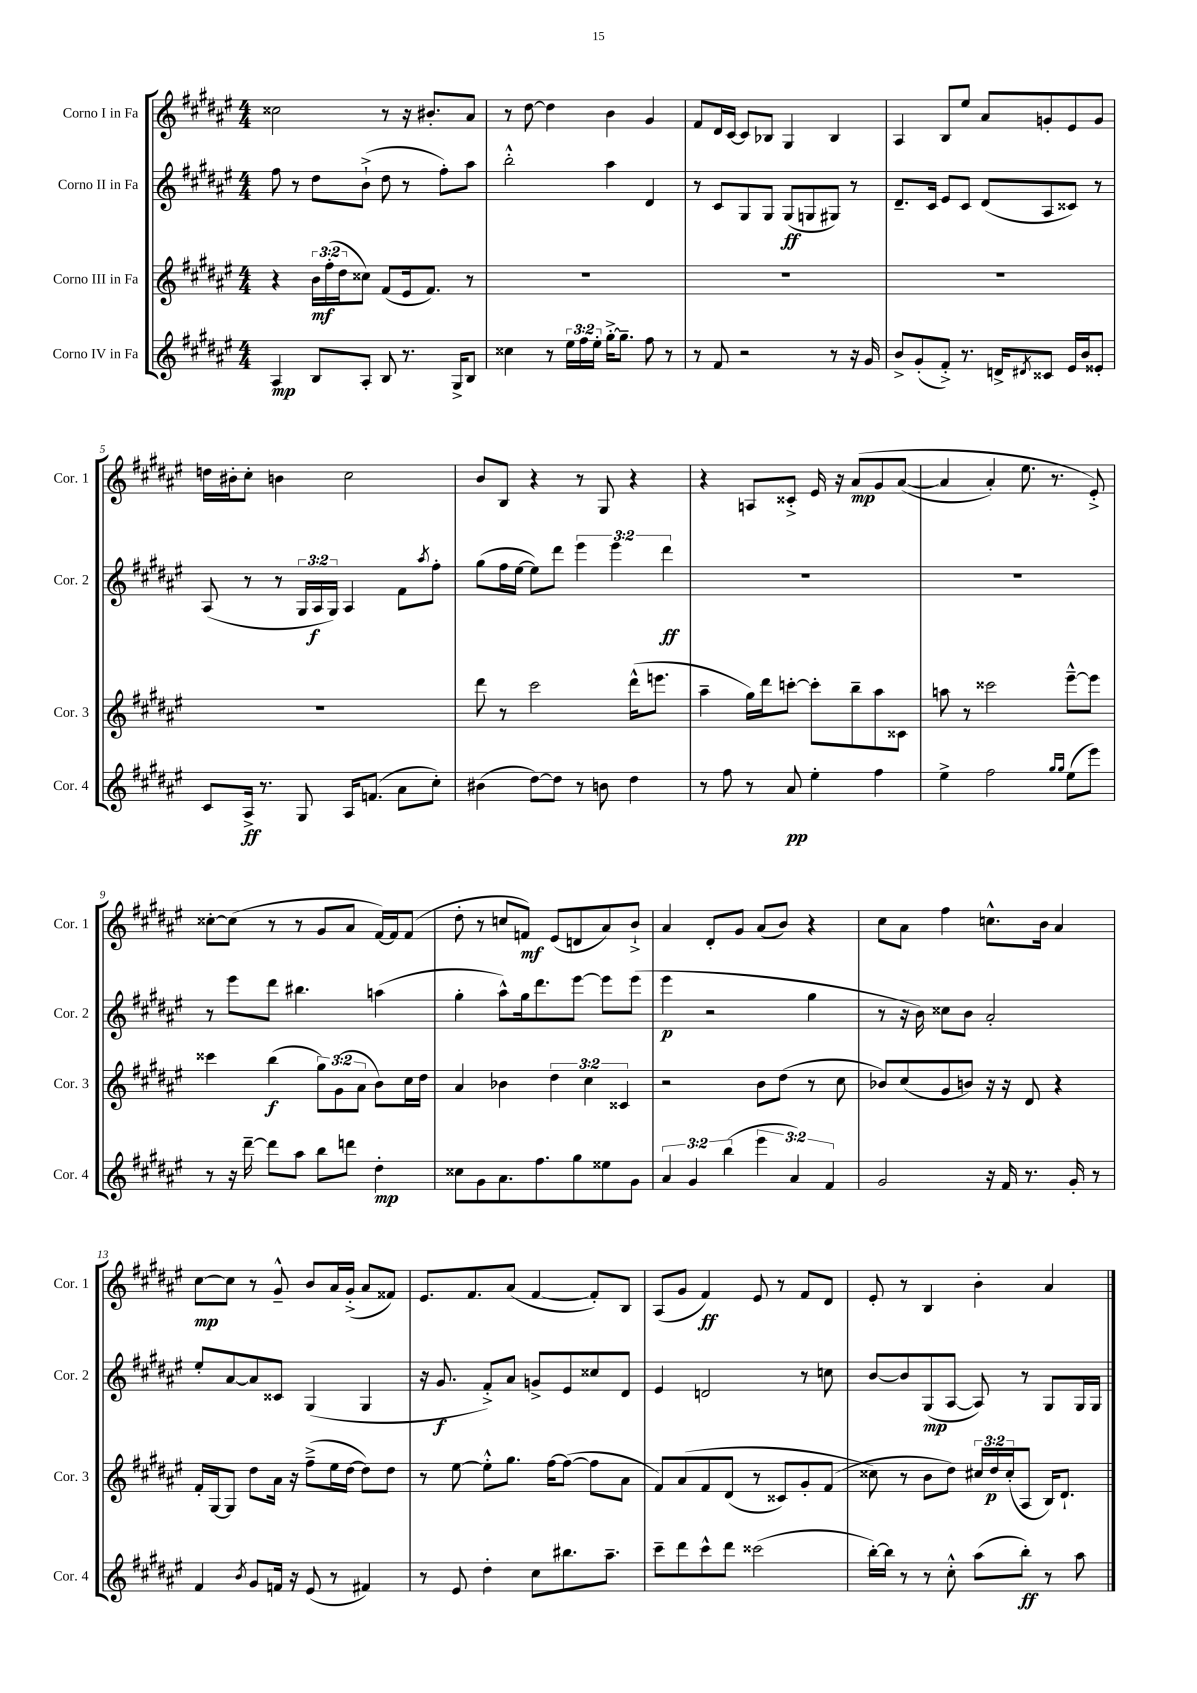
<<
\new StaffGroup <<
\new Staff = "s0" \with { instrumentName = "Corno I in Fa" shortInstrumentName = "Cor. 1" } {
    \clef treble \key fis \major \numericTimeSignature \time 4/4
    cisis''2 r8 r16 bis'8.-. ais'8 |
    r8 dis''8~ dis''4 b'4 gis'4 |
    fis'8 dis'16 cis'16~ cis'8 bes8 gis4 bes4 |
    ais4 b8 eis''8 ais'8 g'8-. eis'8 g'8 |
    d''16 bis'16-. cis''8-. b'4 cis''2 |
    b'8 b8 r4 r8 gis8 r4 |
    r4 a8 cisis'8-.-> eis'16 r16 ais'8\mp\( gis'8 ais'8~( |
    ais'4 ais'4-.) eis''8. r8. eis'8-.->\) |
    cisis''8~-. cisis''8( r8 r8 gis'8 ais'8 fis'16~) fis'16 fis'8( |
    dis''8-. r8 c''8 f'8\mf) eis'8( d'8 ais'8) b'8-!-> |
    ais'4 dis'8-. gis'8 ais'8( b'8) r4 |
    cis''8 ais'8 fis''4 c''8.-^ b'16 ais'4 |
    cis''8~\mp cis''8 r8 gis'8---^ b'8 ais'16 gis'16-.->( ais'8 fisis'8) |
    eis'8. fis'8. ais'8( fis'4~ fis'8-.) b8 |
    ais8( gis'8 fis'4\ff) eis'8 r8 fis'8 dis'8 |
    eis'8-. r8 b4 b'4-. ais'4 \bar "|." |
}
\new Staff = "s1" \with { instrumentName = "Corno II in Fa" shortInstrumentName = "Cor. 2" } {
    \clef treble \key fis \major \numericTimeSignature \time 4/4 \override Staff.TupletNumber.text = #tuplet-number::calc-fraction-text
    fis''8 r8 dis''8 b'8-!->( dis''8 r8 fis''8-.) ais''8 |
    b''2-.-^ ais''4 dis'4 |
    r8 cis'8 gis8 gis8 gis8\ff( g8 gis8) r8 |
    dis'8.-- cis'16 eis'8 cis'8 dis'8( ais8 cisis'8) r8 |
    ais8( r8 r8 \tuplet 3/2 { gis16 ais16\f gis16) } ais4 fis'8 \acciaccatura { ais''8 } fis''8-. |
    gis''8( fis''16 eis''16~ eis''8) dis'''8 \tuplet 3/2 { eis'''4 eis'''4 dis'''4\ff } |
    R1 |
    R1 |
    r8 eis'''8 dis'''8 bis''4. a''4( |
    gis''4-. ais''8-^) gis''16 dis'''8. eis'''8~ eis'''8 eis'''8( |
    eis'''4\p r2 gis''4 |
    r8 r16 b'16) cisis''8 b'8 ais'2-. |
    eis''8-. ais'8~ ais'8 cisis'8 gis4( gis4 |
    r16 gis'8.\f fis'8-.->) ais'8 g'8-> eis'8 cisis''8 dis'8 |
    eis'4 d'2 r8 c''8 |
    b'8~ b'8 gis8\mp( ais8~ ais8) r8 gis8 gis16 gis16 \bar "|." |
}
\new Staff = "s2" \with { instrumentName = "Corno III in Fa" shortInstrumentName = "Cor. 3" } {
    \clef treble \key fis \major \numericTimeSignature \time 4/4 \override Staff.TupletNumber.text = #tuplet-number::calc-fraction-text
    r4 \tuplet 3/2 { b'16\mf fis''16-.( dis''16 } cisis''8) fis'8( eis'16 fis'8.) r8 |
    R1 |
    R1 |
    R1 |
    R1 |
    dis'''8 r8 cis'''2 dis'''16-^( e'''8. |
    ais''4-- gis''16) dis'''16 c'''8~-. c'''8-. b''8-- ais''8 cisis'8 |
    a''8 r8 cisis'''2 eis'''8~---^ eis'''8 |
    cisis'''4 b''4\f( \tuplet 3/2 { gis''8) gis'8( ais'8 } b'8) cis''16 dis''16 |
    ais'4 bes'4 \tuplet 3/2 { dis''4 cis''4 cisis'4 } |
    r2 b'8 dis''8( r8 cis''8 |
    bes'8) cis''8( gis'8 b'8) r16 r16 dis'8 r4 |
    fis'16-. gis16~ gis8 dis''8 ais'16 r16 fis''8--->( eis''16 dis''16~ dis''8) dis''8 |
    r8 eis''8~ eis''8-.-^ gis''8. fis''16~ fis''8~( fis''8 ais'8 |
    fis'8) ais'8\( fis'8 dis'8( r8 cisis'8) gis'8-. fis'8( |
    cisis''8\) r8 b'8 dis''8) \tuplet 3/2 { cis''16 dis''16\p cis''16-.( } ais8 b16) dis'8.-! \bar "|." |
}
\new Staff = "s3" \with { instrumentName = "Corno IV in Fa" shortInstrumentName = "Cor. 4" } {
    \clef treble \key fis \major \numericTimeSignature \time 4/4 \override Staff.TupletNumber.text = #tuplet-number::calc-fraction-text
    ais4\mp b8 ais8-. b8 r8. gis16-> b8 |
    cisis''4 r8 \tuplet 3/2 { eis''16 fis''16 eis''16-. } gis''16~-.-> gis''8.-- fis''8 r8 |
    r8 fis'8 r2 r8 r16 gis'16 |
    b'8-> gis'8-.( fis'8-.->) r8. d'16-> \acciaccatura { dis'8 } cisis'8 eis'16 b'16 eisis'8-. |
    cis'8 ais16->\ff r8. gis8 ais16 f'8.( ais'8 cis''8-.) |
    bis'4( dis''8~) dis''8 r8 b'8 dis''4 |
    r8 fis''8 r8 ais'8\pp eis''4-. fis''4 |
    eis''4-> fis''2 \grace { gis''16 gis''16 } eis''8( eis'''8) |
    r8 r16 dis'''16~-- dis'''8 ais''8 b''8 d'''8 dis''4-.\mp |
    cisis''8 gis'8 ais'8. fis''8. gis''8 eisis''8 gis'8 |
    \tuplet 3/2 { ais'4 gis'4 b''4( } \tuplet 3/2 { eis'''4 ais'4) fis'4 } |
    gis'2 r16 fis'16 r8. gis'16-. r8 |
    fis'4 \acciaccatura { b'8 } gis'8 f'16 r16 eis'8( r8 fis'4) |
    r8 eis'8 dis''4-. cis''8 bis''8. ais''8.-- |
    cis'''8-- dis'''8 cis'''8-^ dis'''8 cisis'''2( |
    b''16~-.) b''16 r8 r8 cis''8-.-^ ais''8( b''8-.\ff) r8 ais''8 \bar "|." |
}
>>
>>
